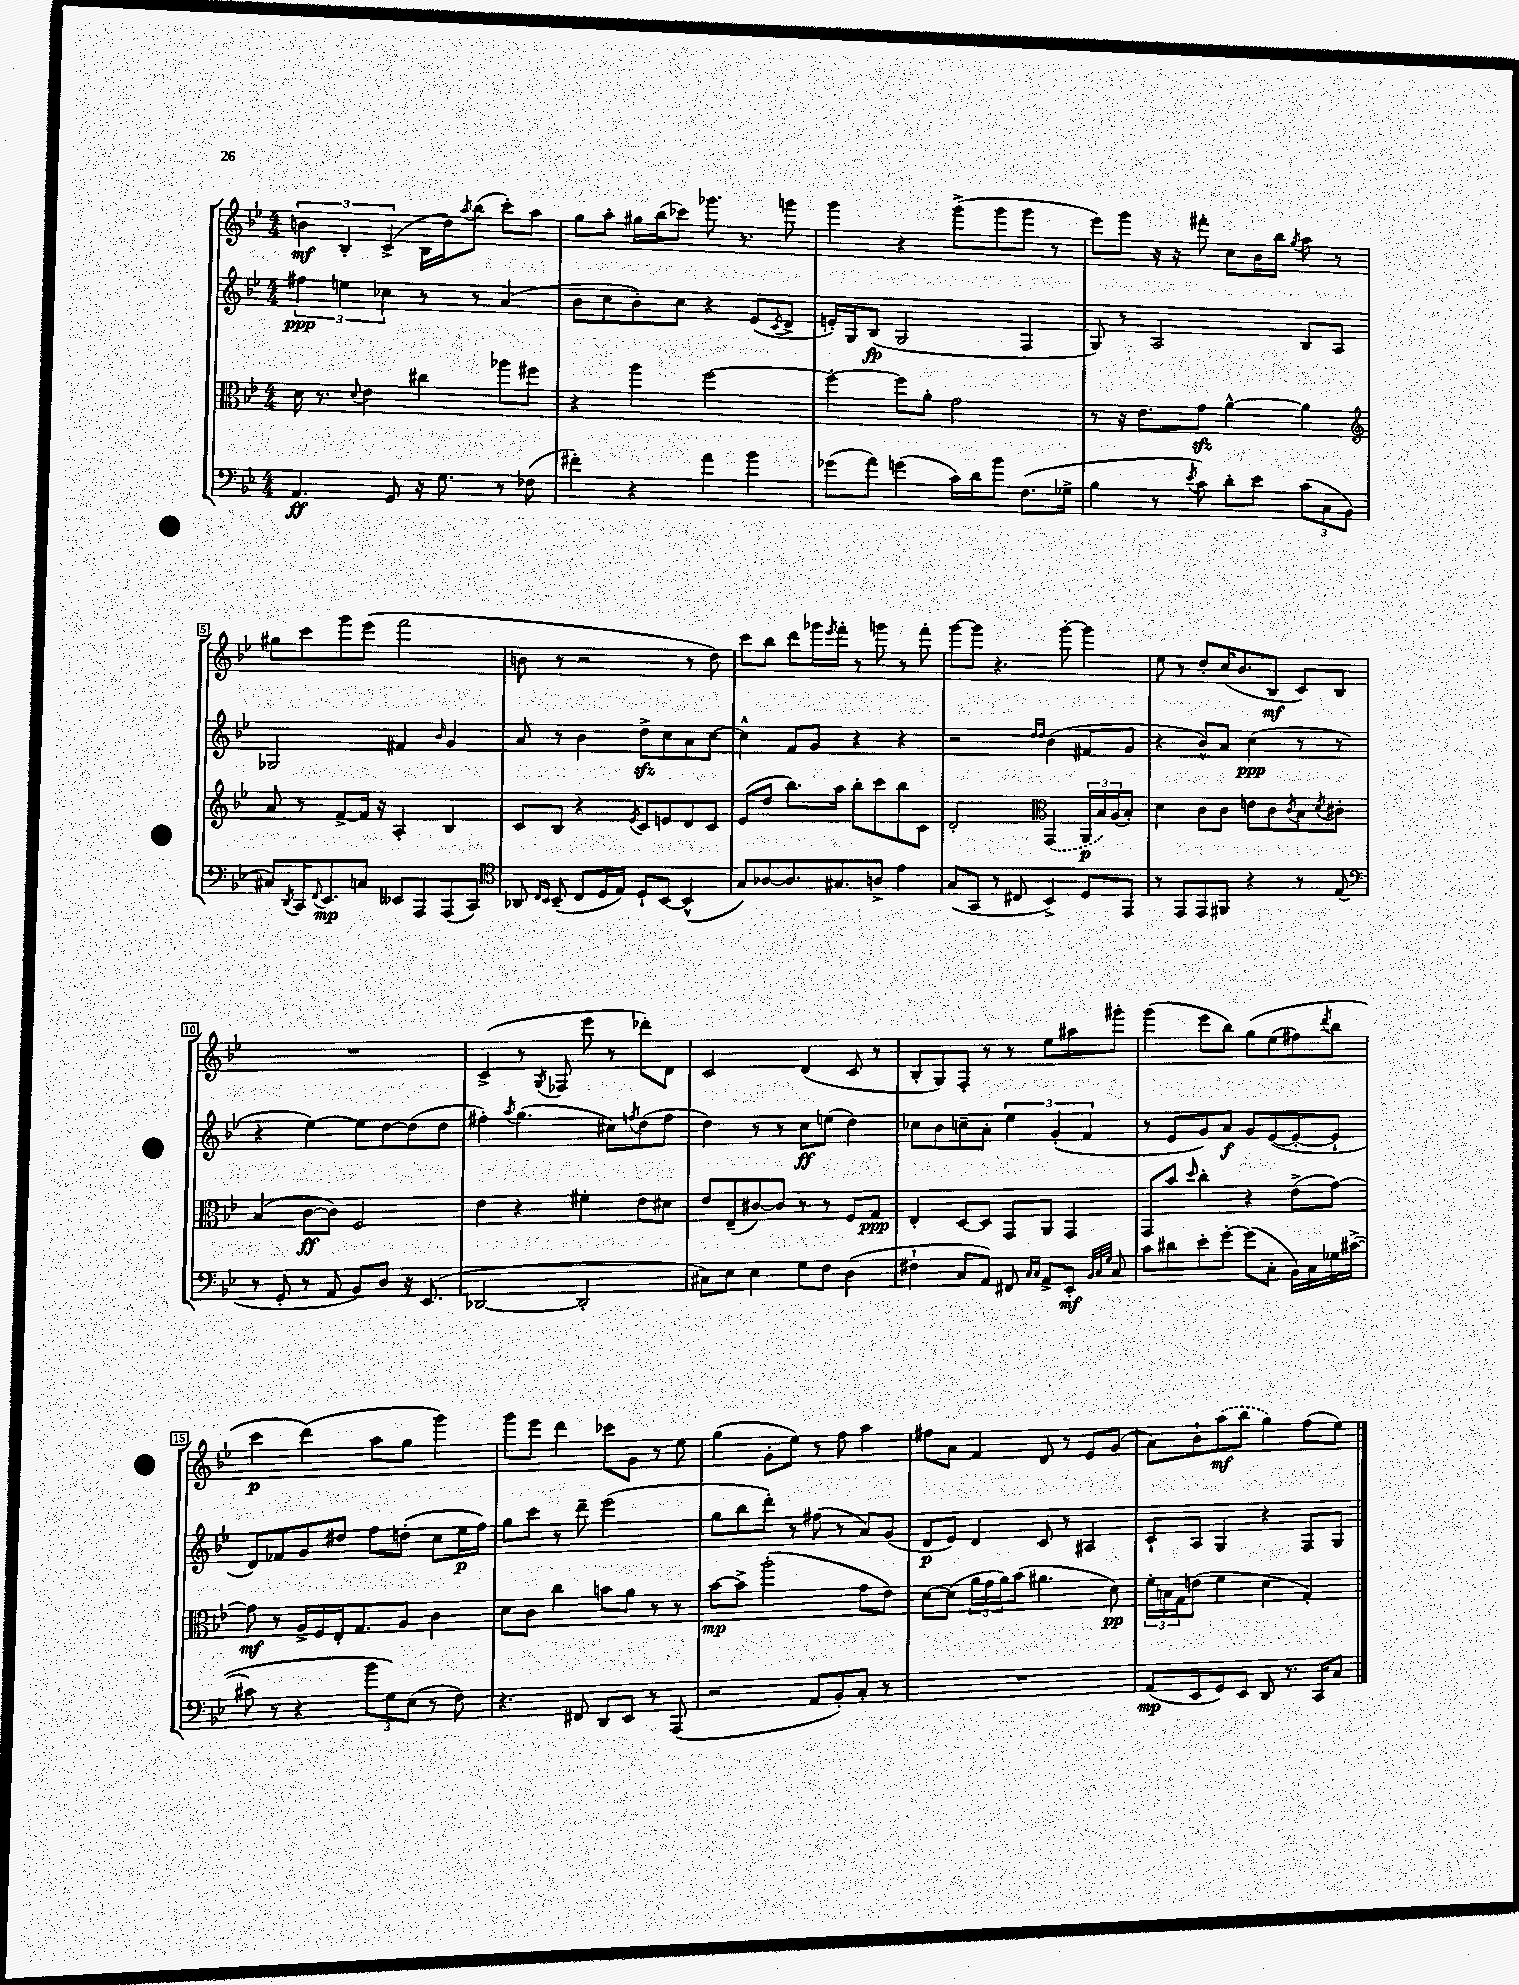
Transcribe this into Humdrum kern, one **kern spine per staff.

**kern	**dynam	**kern	**dynam	**kern	**dynam	**kern	**dynam
*part4	*part4	*part3	*part3	*part2	*part2	*part1	*part1
*staff4	*staff4	*staff3	*staff3	*staff2	*staff2	*staff1	*staff1
*clefF4	*	*clefC3	*	*clefG2	*	*clefG2	*
*k[b-e-]	*	*k[b-e-]	*	*k[b-e-]	*	*k[b-e-]	*
*M4/4	*	*M4/4	*	*M4/4	*	*M4/4	*
=1	=1	=1	=1	=1	=1	=1	=1
4.AA/	ff	16d\	.	6ff#X\	ppp	6bn\	mf
.	.	8.r	.	.	.	.	.
.	.	.	.	6een\	.	6B-'/	.
.	.	8qqd/	.	.	.	.	.
.	.	4e-\	.	.	.	.	.
.	.	.	.	6cc-X\	.	(6c^/	.
8GG/	.	.	.	.	.	.	.
16r	.	4cc#X\	.	8r	.	16B-\LL	.
8.G\	.	.	.	.	.	16dd\J)	.
.	.	.	.	.	.	8qaa/	.
.	.	.	.	8r	.	(8bb-\J	.
8r	.	8aa-X\L	.	(4a/	.	8ccc'\L)	.
(8F-X\	.	8ff#X\J	.	.	.	8aa\J	.
=2	=2	=2	=2	=2	=2	=2	=2
4f#X'\)	.	4r	.	8b-\L	.	8gg\L	.
.	.	.	.	8cc\	.	8aa'\J	.
4r	.	4aa\	.	8b-'\)	.	16gg#X\LL	.
.	.	.	.	.	.	(16bb-\J	.
.	.	.	.	8cc\J	.	8ccc-X\J)	.
4a\	.	[2ff\	.	4r	.	8.ggg-X\	.
.	.	.	.	.	.	8.r	.
4b-\	.	.	.	(8e-/L	.	.	.
.	.	.	.	8qc/	.	.	.
.	.	.	.	8d^/J	.	8gggn\	.
=3	=3	=3	=3	=3	=3	=3	=3
(8g-X\L	.	4ff'\_	.	16en'/LL)	.	4ggg\	.
.	.	.	.	16G/J	.	.	.
8a\J)	.	.	.	(8B-/J	fp	.	.
(4gn\	.	8ff\L]	.	2G/	.	4r	.
.	.	8a'\J	.	.	.	.	.
16c\LL)	.	2g\	.	.	.	(8ggg^\L	.
16d\J	.	.	.	.	.	.	.
8b-\J	.	.	.	.	.	8ggg\	.
(8.F\L	.	.	.	4F/	.	8ggg\J	.
.	.	.	.	.	.	8r	.
16G-X^\Jk	.	.	.	.	.	.	.
=4	=4	=4	=4	=4	=4	=4	=4
4B-\	.	8r	.	8G/)	.	8eee-\L)	.
.	.	16r	.	8r	.	8ggg\J	.
.	.	8.e-\L	.	.	.	.	.
8r	.	.	.	2A/	.	16r	.
.	.	.	.	.	.	16r	.
8qe-/	.	.	.	.	.	.	.
8c\)	.	8gzz\J	.	.	.	8fff#X'\	.
8d'\L	.	[4a^^\	.	.	.	8cc\L	.
8e-\J	.	.	.	.	.	16b-\L	.
.	.	.	.	.	.	16bb-\JJ	.
.	.	.	.	.	.	8qgg/	.
(12c\L	.	4a\]	.	8B-/L	.	8aa\	.
12C\	.	.	.	.	.	.	.
.	.	.	.	8A/J	.	8r	.
12BB-\J	.	.	.	.	.	.	.
!!LO:LB:g=z
=5	=5	=5	=5	=5	=5	=5	=5
*	*	*clefG2	*	*	*	*	*
8C#X/L)	.	8a/	.	2G-X/	.	8gg#X\L	.
8qDD/	.	.	.	.	.	.	.
16CC/K	.	8r	.	.	.	8ccc\	.
8qqFF/	.	.	.	.	.	.	.
8.EE-/	mp	.	.	.	.	.	.
.	.	[8f^/L	.	.	.	8ggg\	.
8Cn/J	.	16f/Jk]	.	.	.	(8eee-\J	.
.	.	16r	.	.	.	.	.
8EE--X/L	.	4A'/	.	4f#X/	.	2fff\	.
8AAA/	.	.	.	.	.	.	.
.	.	.	.	16qqb-/	.	.	.
(8AAA/	.	4B-/	.	4g/	.	.	.
8CC/J)	.	.	.	.	.	.	.
=6	=6	=6	=6	=6	=6	=6	=6
*clefC4	*	*	*	*	*	*	*
8AA-X/	.	8c/L	.	8a/	.	8bn\	.
16qqC/LL	.	.	.	.	.	.	.
16qqBB-/JJ	.	.	.	.	.	.	.
(8BB-~/	.	8B-/J	.	8r	.	8r	.
8C/L	.	4r	.	4b-\	.	2r	.
16D/L	.	.	.	.	.	.	.
16E-/JJ)	.	.	.	.	.	.	.
.	.	8qe-/	.	.	.	.	.
8D`/L	.	8c/L	.	8ddzz^\L	.	.	.
[8BB-/J	.	8en/	.	8cc\	.	.	.
(4BB-^^/]	.	8d/	.	8a\	.	8r	.
.	.	8c/J	.	[8cc\J	.	8dd\)	.
=7	=7	=7	=7	=7	=7	=7	=7
8G/L)	.	(8e-/L	.	4cc^^\]	.	8ccc\L	.
[8A-X/	.	8dd/J	.	.	.	8bb-\J	.
8.A-/]	.	8.bb-\L)	.	8f/L	.	8ddd\L	.
.	.	.	.	8g/J	.	16ggg-X\L	.
.	.	.	.	.	.	8qeee-/	.
8.G#X/	.	16aa\Jk	.	.	.	16fff'\JJ	.
.	.	8bb-'\L	.	4r	.	8r	.
8An^/J	.	8ccc\	.	.	.	8gggn\	.
4e-\	.	8bb-\	.	4r	.	8r	.
.	.	8c\J	.	.	.	8fff'\	.
=8	=8	=8	=8	=8	=8	=8	=8
(8G/L	.	2d'/	.	2r	.	[8ggg\L	.
8GG/J	.	.	.	.	.	8ggg\J]	.
8r	.	.	.	.	.	4.r	.
8C#X/	.	.	.	.	.	.	.
*	*	*clefC3	*	*	*	*	*
.	.	.	.	16qqdd/LL	.	.	.
.	.	.	.	16qqdd/JJ	.	.	.
4BB-^/)	.	(4GG/	.	(4b-\	.	.	.
.	.	.	.	.	.	[8ggg'\	.
8D/L	.	24AA/LL	p	8f#X/L	.	4ggg\]	.
.	.	24B-/)	.	.	.	.	.
.	.	(24A/J	.	.	.	.	.
8EE-/J	.	8B-'/J)	.	8g/J	.	.	.
=9	=9	=9	=9	=9	=9	=9	=9
8r	.	4d\	.	4r	.	8ee-\	.
8EE-/L	.	.	.	.	.	8r	.
8EE-/	.	8c\L	.	8b-^^/L)	.	8dd'/L	.
8FF#X/J	.	8c\J	.	8a/J	.	(16cc/K	.
.	.	.	.	.	.	8.b-/	.
4r	.	8en\L	.	(4cc\	ppp	.	.
.	.	8c\	.	.	.	8B-/J	mf
.	.	8qc/	.	.	.	.	.
8r	.	8B-\	.	8r	.	8c/L)	.
.	.	8qd/	.	.	.	.	.
(8E-/	.	8c#X'\J	.	8r	.	8B-/J	.
!!LO:LB:g=z
=10	=10	=10	=10	=10	=10	=10	=10
*clefF4	*	*	*	*	*	*	*
8r	.	(4B-/	.	4r	.	1r	.
8GG'/	.	.	.	.	.	.	.
8r	.	[8c\L	ff	[4ee-\)	.	.	.
8AA/	.	8c\J])	.	.	.	.	.
8BB-/L)	.	2F/	.	8ee-\L]	.	.	.
8D/J	.	.	.	[8dd\	.	.	.
16r	.	.	.	(8dd\]	.	.	.
(8.EE-/	.	.	.	.	.	.	.
.	.	.	.	8dd\J	.	.	.
=11	=11	=11	=11	=11	=11	=11	=11
[2DD-X/	.	4e-\	.	4ff#X'\)	.	(4c^/	.
.	.	.	.	8qaa/	.	.	.
.	.	4r	.	(4.gg\	.	8r	.
.	.	.	.	.	.	8qG/	.
.	.	.	.	.	.	8F-X/	.
2DD-'/]	.	4f#X'\	.	.	.	8eee-\	.
.	.	.	.	8cc#X\L)	.	8r	.
.	.	.	.	8qffn/	.	.	.
.	.	8e-\L	.	(8dd\	.	8ddd-X'\L)	.
.	.	8d#X\J	.	8ff\J	.	8d\J	.
=12	=12	=12	=12	=12	=12	=12	=12
8C#X\L)	.	8e-/L	.	4dd\)	.	2c/	.
8E-\J	.	(8E-~/	.	.	.	.	.
4E-\	.	[8c#X/)	.	8r	.	.	.
.	.	8c#/J]	.	8r	.	.	.
8G\L	.	8r	.	8cc\L	ff	(4d/	.
8F\J	.	8r	.	(8een\J	.	.	.
(4D\	.	8F/L	.	4dd\)	.	8c/	.
.	.	8G/J	ppp	.	.	8r	.
=13	=13	=13	=13	=13	=13	=13	=13
4F#X`\	.	4E-'/	.	8cc-X\L	.	8B-'/L	.
.	.	.	.	8b-\	.	8G/)	.
8C/L	.	[8D/L	.	8ccn~\	.	8F'/J	.
8AA/J)	.	8D/J]	.	8a'\J	.	8r	.
8FF#X/	.	8GG/L	.	6ee-\	.	8r	.
16qqC/LL	.	.	.	.	.	.	.
16qqC/JJ	.	.	.	.	.	.	.
8AA^/L	.	8AA/J	.	.	.	8ee-\L	.
.	.	.	.	(6g'/	.	.	.
8EE-'/J	mf	4GG/	.	.	.	8aa#X\	.
.	.	.	.	6f/	.	.	.
32qqBB-/LLL	.	.	.	.	.	.	.
32qqC/	.	.	.	.	.	.	.
32qqG/JJJ	.	.	.	.	.	.	.
8C/	.	.	.	.	.	8ggg#X'\J	.
=14	=14	=14	=14	=14	=14	=14	=14
8c\L	.	8GG/L	.	8r	.	(4ggg\	.
8d#X\	.	8b-/J	.	8e-/L	.	.	.
.	.	16qqdd/	.	.	.	.	.
8e-'\	.	4cc'\	.	8g/)	.	8eee-\L	.
[8g'\J	.	.	.	8a/J	f	8bb-\J)	.
(8g\L]	.	4r	.	8g/L	.	(8gg\L	.
8C'\J	.	.	.	([8e-/	.	(8ee-\	.
16BB-\LL)	.	(8e-^\L	.	8e-'/_	.	8ff#X\)	.
16C\	.	.	.	.	.	.	.
.	.	.	.	.	.	8qddd/	.
16G-X\	.	[8g\J)	.	8e-`/J]	.	8bb-\J	.
([16c#X^\JJ	.	.	.	.	.	.	.
!!LO:LB:g=z
=15	=15	=15	=15	=15	=15	=15	=15
8c#X\]	.	8g\]	mf	8d/L)	.	4ccc\	p
8r	.	8r	.	8f-X/	.	.	.
4r	.	16A^/LL	.	8g/	.	(4ddd\)	.
.	.	16F/	.	.	.	.	.
.	.	16E-'/J	.	8dd#X/J	.	.	.
.	.	8.G/	.	.	.	.	.
12b-\L	.	.	.	8ff\L	.	8aa\L	.
12G\)	.	.	.	.	.	.	.
.	.	8A/J	.	(8ddn'\J	.	8gg\J	.
(12E-\J	.	.	.	.	.	.	.
8r	.	4c\	.	8cc\L	.	4ggg\)	.
8F\)	.	.	.	16ee-\L	p	.	.
.	.	.	.	16ff\JJ)	.	.	.
=16	=16	=16	=16	=16	=16	=16	=16
4.r	.	8d\L	.	8gg\L	.	8ggg\L	.
.	.	8c\J	.	8ccc\J	.	8eee-\J	.
.	.	4cc\	.	8r	.	4ddd\	.
8FF#X/	.	.	.	8ddd~\	.	.	.
8DD/L	.	8bn\L	.	(2eee-\	.	8ccc-X\L	.
8EE-/J	.	8a\J	.	.	.	8g\J	.
8r	.	8r	.	.	.	8r	.
(8AAA/	.	8r	.	.	.	8ee-\	.
=17	=17	=17	=17	=17	=17	=17	=17
2r	.	[8b-\L	mp	8gg\L	.	(4gg\	.
.	.	8b-^\J]	.	8bb-\	.	.	.
.	.	(2aa'\	.	8ddd'\J)	.	8g'\L	.
.	.	.	.	8r	.	8ee-\J)	.
8AA/L	.	.	.	(8ff#X\	.	8r	.
8BB-'/)	.	.	.	8r	.	8ff\	.
8C'/J	.	8g\L	.	8a/L)	.	4aa\	.
8r	.	8e-\J)	.	(8g/J	.	.	.
=18	=18	=18	=18	=18	=18	=18	=18
1r	.	[8d\L	.	8d/L	p	8ff#X\L	.
.	.	(8d\J]	.	8e-/J)	.	8a\J	.
.	.	24a\LL	.	4d/	.	4f/	.
.	.	24g\	.	.	.	.	.
.	.	24a\J)	.	.	.	.	.
.	.	(8b-\J	.	.	.	.	.
.	.	4.a#X\	.	8c/	.	8d/	.
.	.	.	.	8r	.	8r	.
.	.	.	.	4A#X/	.	8e-/L	.
.	.	8d\)	pp	.	.	(8g/J	.
=19	=19	=19	=19	=19	=19	=19	=19
(8AA/L	mp	24f'\LL	.	8c`/L	.	8a\L)	.
.	.	24Bn\	.	.	.	.	.
.	.	24G\J	.	.	.	.	.
8EE-/	.	(8en\J	.	8A/J	.	8b-`\	.
8GG/)	.	4f\	.	4G/	.	(8aa\	mf
8EE-/J	.	.	.	.	.	8bb-\J	.
8DD/	.	4d\	.	4r	.	4gg\)	.
8.r	.	.	.	.	.	.	.
.	.	4G'/)	.	8F/L	.	(8ff\L	.
16CC/KL	.	.	.	.	.	.	.
8C/J	.	.	.	8G/J	.	8ee-\J)	.
==	==	==	==	==	==	==	==
*-	*-	*-	*-	*-	*-	*-	*-
